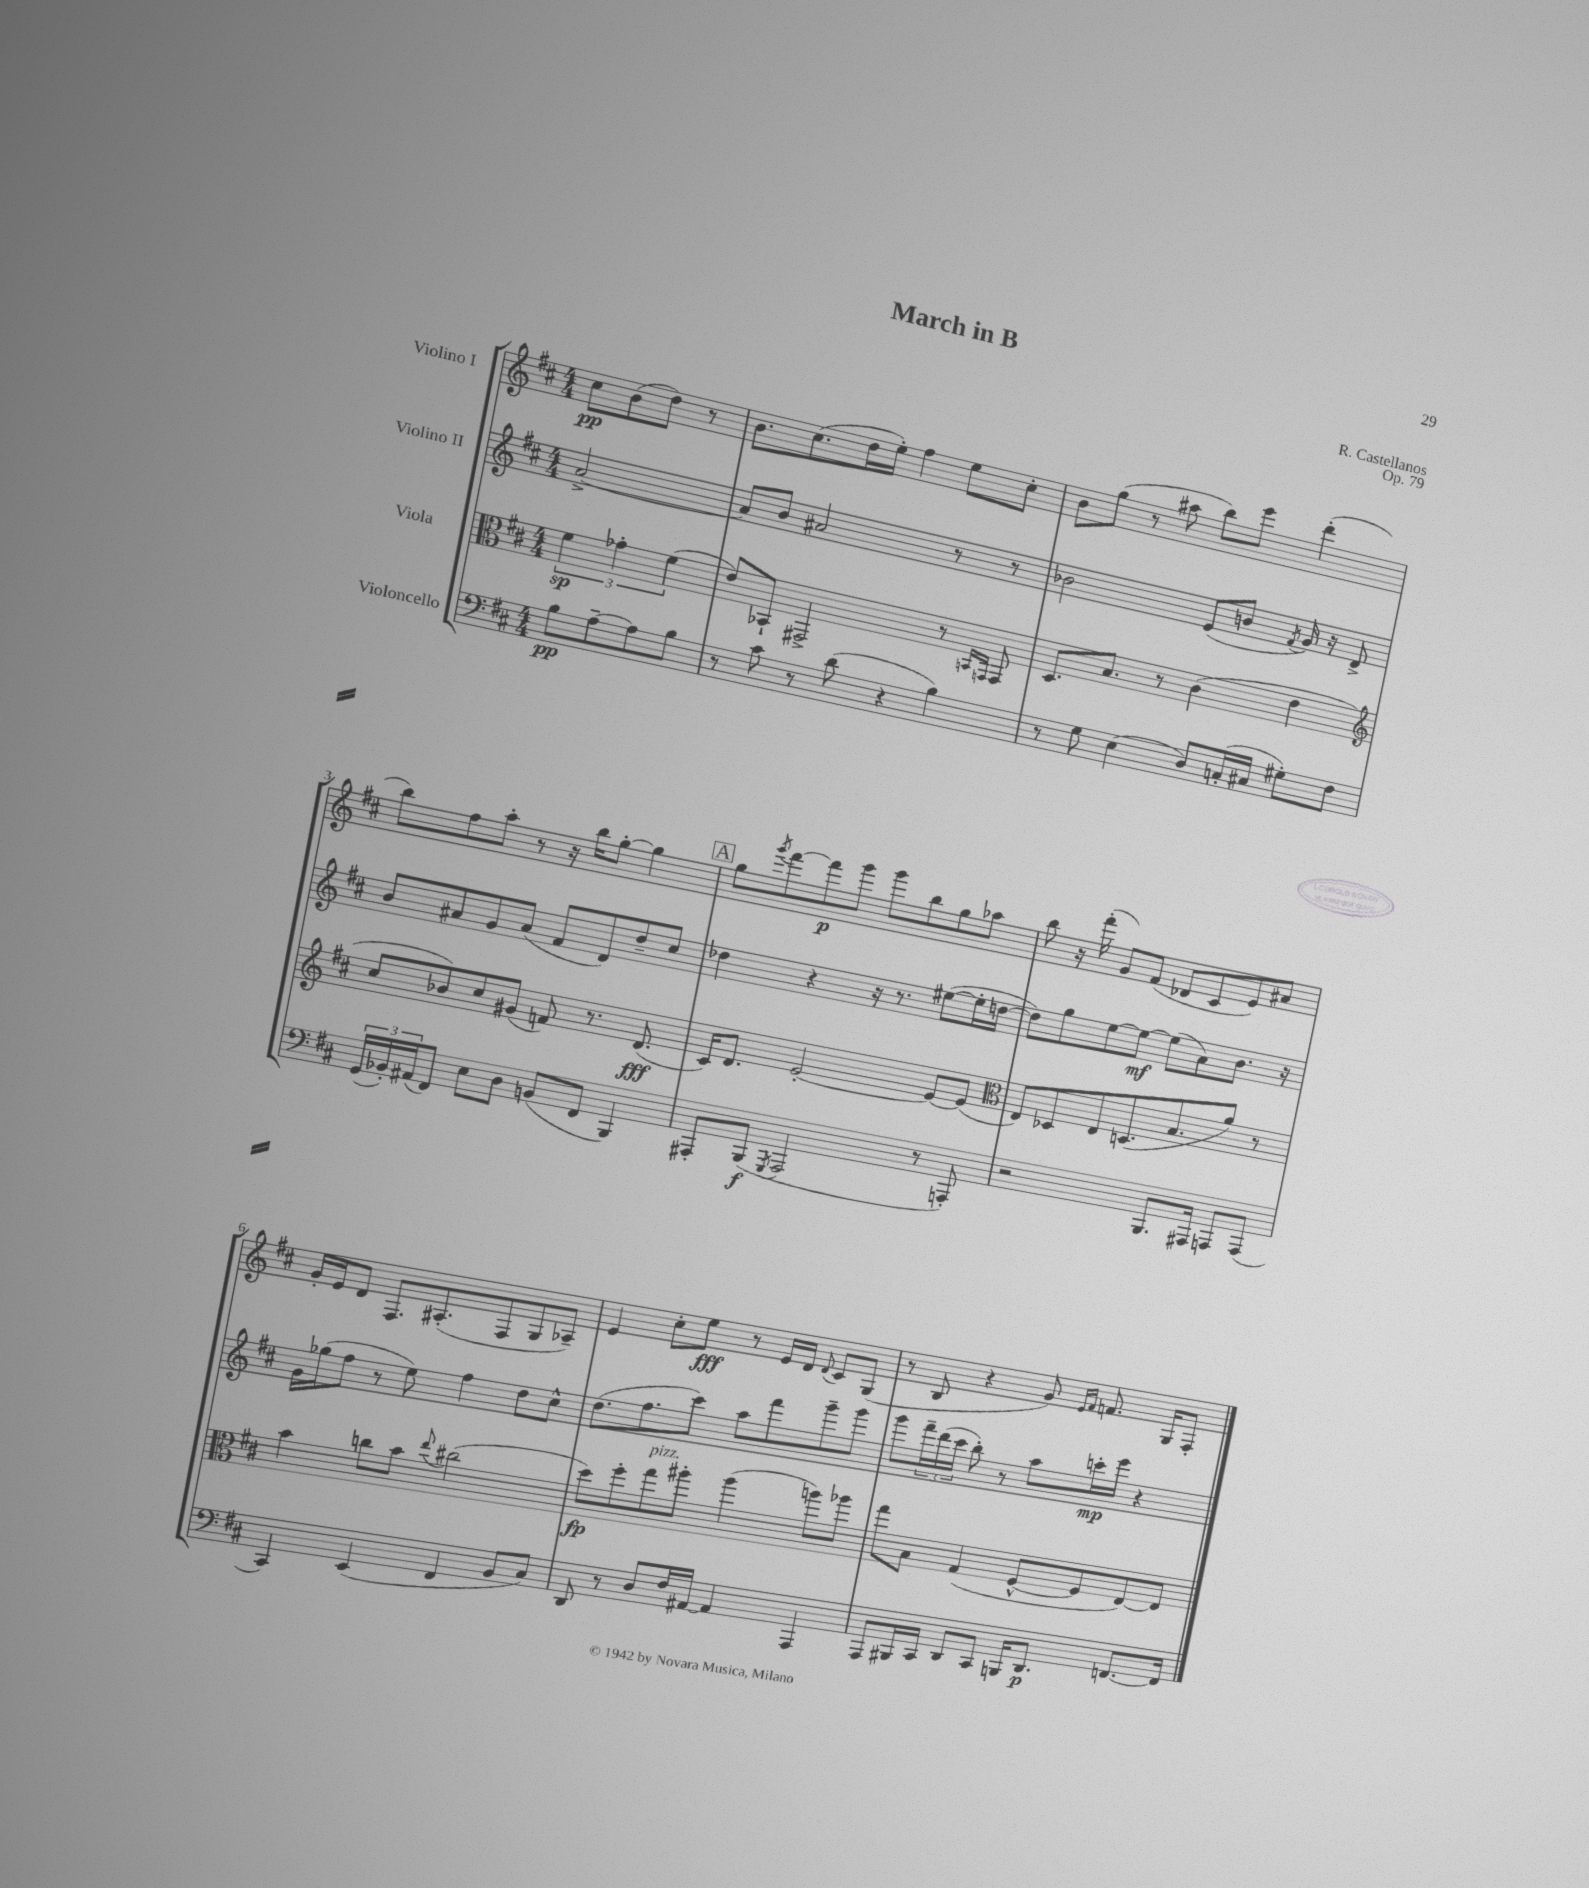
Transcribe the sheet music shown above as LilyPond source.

\header { title = "March in B" composer = "R. Castellanos" opus = "Op. 79" }
<<
\new StaffGroup <<
\new Staff = "s0" \with { instrumentName = "Violino I" } {
    \clef treble \key d \major \numericTimeSignature \time 4/4 \partial 2
    cis''8\pp b'8( d''8) r8 |
    b'8. cis''8.( d''16 e''16-.) fis''4 e''8 cis''8-. |
    b'8 g''8( r8 ais''8 b''8) e'''8 d'''4-.( |
    b''8) fis''8 a''8-. r8 r16 b''16 g''8~-. g''4 |
    \mark \markup { \box "A" } g''8 \acciaccatura { g'''8 } fis'''8~ fis'''8\p g'''8 g'''8 b''8 g''8 aes''8 |
    b''8 r16 fis'''16-.( g'8) fis'8( des'8 cis'8 e'8) ais'8 |
    g'16-. e'16 d'8 fis8. ais8.-.( fis8 g8 aes8--) |
    e'4 cis''8-. e''8\fff r8 e'16 d'16 \appoggiatura { d'8 } cis'8 g8( |
    r8 b8 r4 g'8) \grace { e'16 fis'16 } f'8. g16 fis8-. \bar "|." |
}
\new Staff = "s1" \with { instrumentName = "Violino II" } {
    \clef treble \key d \major \numericTimeSignature \time 4/4 \partial 2
    a'2~-> |
    a'8 b'8 ais'2 r8 r8 |
    bes'2 e'8( b'8 \acciaccatura { fis'8 } g'16) r16 d'8-> |
    b'8 ais'8 g'8 ais'8( fis'8 d'8) d''8-- cis''8 |
    \mark \markup { \box "A" } des''4 r4 r16 r8. eis''8~( eis''16-. d''16~ |
    d''8) g''8 e''8~ e''8~\mf e''8( a'8) b'8. r16 |
    g'16 ges''16( fis''8 r8 e''8) fis''4 d''8 cis''8-^ |
    d''8.( fis''8. cis'''8) a''8 fis'''8 g'''8-- g'''8 |
    g'''8 \tuplet 3/2 { fis'''16-- d'''16( cis'''16 } b''8-.) r8 a''8 c'''16-.\mp e'''16 r4 \bar "|." |
}
\new Staff = "s2" \with { instrumentName = "Viola" } {
    \clef alto \key d \major \numericTimeSignature \time 4/4 \partial 2
    \tuplet 3/2 { fis'4\sp ges'4-. fis'4( } |
    e'8) bes,8-! gis,2-> r8 \grace { b,16 g,16 } g,8 |
    d8. b8. r8 cis'4( e'4 |
    \clef treble cis''8 bes'8) cis''8 gis'8( f'8) r8. d'8.\fff( |
    \mark \markup { \box "A" } cis'16) d'8. e'2~-. e'8~ e'8( |
    \clef alto e8) des8 e8 d8.( b8. a'8) r8 |
    b'4 c''8 b'8 \appoggiatura { e''8 } cis''2( |
    d''8\fp) fis''8-. g''8^\markup { \italic "pizz." } ais''8-. ais''4( a''8) aes''8 |
    g''8 b8 g4( fis8~-^ fis8 e8~) e8 \bar "|." |
}
\new Staff = "s3" \with { instrumentName = "Violoncello" } {
    \clef bass \key d \major \numericTimeSignature \time 4/4 \partial 2
    b8\pp a8~-- a8 b8 |
    r8 cis'8 r8 d'8( r4 b4) |
    r8 g8 e4( d8) c16-.( cis16 gis8-.) fis8 |
    \tuplet 3/2 { g,16( bes,16-.) ais,16( } fis,8) e8 d8 b,8( fis,8 b,,4) |
    \mark \markup { \box "A" } ais,,8-. b,,8\f( \acciaccatura { g,,8 } ais,,2 r8 a,,8-.) |
    r2 b,,8. ais,,16 a,,8 a,,8( |
    cis,4) e,4( fis,4 b,8 cis8) |
    d,8 r8 d8 fis16 ais,16~ ais,4 a,,4 |
    a,,8 bis,,16 cis,16 d,8 cis,8 b,,16 d,8.\p f,8.~ f,16 \bar "|." |
}
>>
>>
